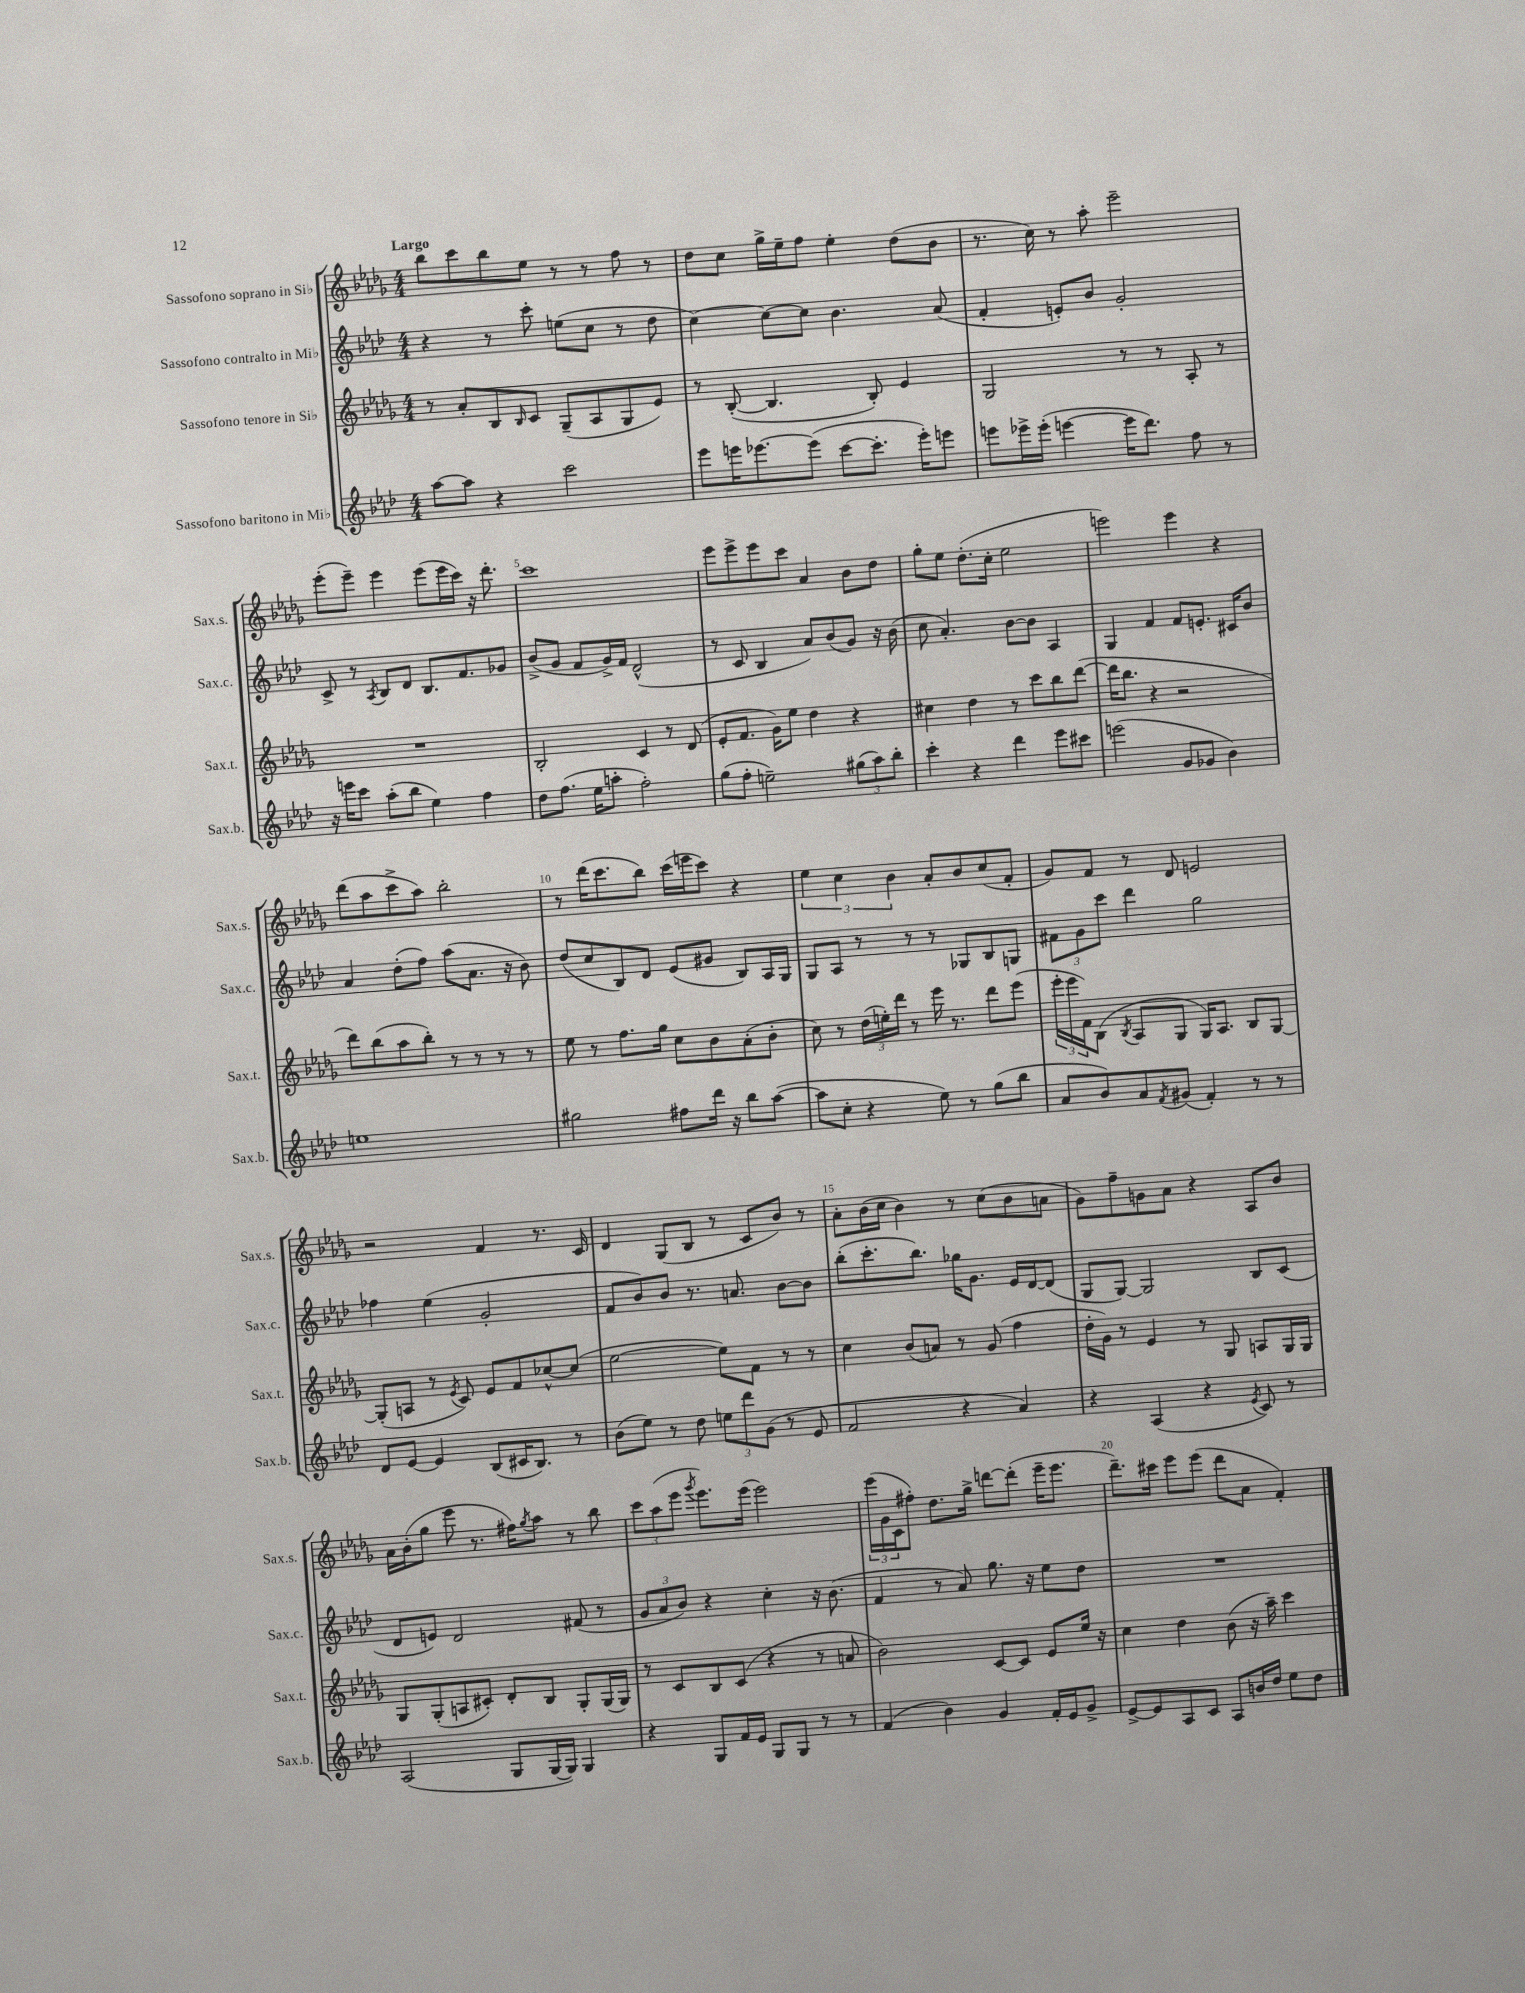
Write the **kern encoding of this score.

**kern	**kern	**kern	**kern
*part4	*part3	*part2	*part1
*staff4	*staff3	*staff2	*staff1
*I"Sassofono baritono in Mi♭	*I"Sassofono tenore in Si♭	*I"Sassofono contralto in Mi♭	*I"Sassofono soprano in Si♭
*I'Sax.b.	*I'Sax.t.	*I'Sax.c.	*I'Sax.s.
*clefG2	*clefG2	*clefG2	*clefG2
*k[b-e-a-d-]	*k[b-e-a-d-g-]	*k[b-e-a-d-]	*k[b-e-a-d-g-]
*M4/4	*M4/4	*M4/4	*M4/4
=1	=1	=1	=1
!	!	!	!LO:TX:a:B:t=Largo
[8aa-\L	8r	4r	8bb-\L
8aa-\J]	8a-'/L	.	8ccc\
4r	8B-/	8r	8bb-\
.	16qqB-/	.	.
.	8c/J	8ccc'\	8ee-\J
2ccc\	(8G-~/L	(8een\L	8r
.	8A-/	8cc\J	8r
.	8G-/	8r	8ff\
.	8e-/J)	8dd-\	8r
=2	=2	=2	=2
8eee-\L	8r	[4cc\)	8dd-\L
16eeen\K	([8B-'/	.	8cc\J
[8.eee-X\	.	.	.
.	4.B-/]	8cc\L_	16gg-^\LL
.	.	.	16ee-~\J
(8eee-\J]	.	8cc\J]	8ff\J
[8ccc\L	.	4.b-\	4ee-'\
8.ccc'\J]	8B-'/)	.	.
.	4e-/	.	(8dd-\L
16eee-'\KL)	.	.	.
8eeen\J	.	(8a-/	8b-\J
=3	=3	=3	=3
8eeen\L	2G-/	4f'/	8.r
16eee-X^\L	.	.	.
(16eee-'\JJ	.	.	16cc\)
[4eeen\	.	8en'/L)	8r
.	.	8b-/J	8aa-'\
16eee\KL]	8r	2g'/	2eee-~\
8.ddd-\J)	.	.	.
.	8r	.	.
8ff\	8A-'/	.	.
8r	8r	.	.
!!LO:LB:g=z
=4	=4	=4	=4
16r	1r	8c^/	(8eee-'\L
16eeen\KL	.	.	.
8ccc\J	.	8r	8eee-~\J)
.	.	8qA-/	.
(8aa-'\L	.	8B-/L	4eee-\
8bb-\J	.	8d-/J	.
4ee-\)	.	8.B-/L	(8eee-\L
.	.	.	16eee-\L
.	.	8.f/	16ccc\JJ)
4ff\	.	.	16r
.	.	.	8.ddd-'\
.	.	8g-X/J	.
=5	=5	=5	=5
8dd-\L	2B-'/	(8b-^/L	1ccc
(8.ff\J	.	8g/J	.
.	.	8f/L	.
16ee-\KL	.	.	.
8aan'\J	.	16g^/L)	.
.	.	16f/JJ	.
2ff'\)	4c/	(2d-^^/	.
.	8r	.	.
.	(8d-/	.	.
=6	=6	=6	=6
(8gg\L	8e-'/L	8r	8eee-\L
8ff'\J	8.f/J	8c/	8eee-^\
2een~\)	.	4B-/	8eee-\
.	16g-\KL)	.	.
.	8ee-\J	.	8ccc\J
.	4dd-\	8a-/L)	4a-/
.	.	(8b-/	.
(12gg#X\L	4r	8g/J)	8b-\L
12aa-\)	.	.	.
.	.	16r	8dd-\J
12bb-'\J	.	.	.
.	.	(16b-\	.
=7	=7	=7	=7
4ccc'\	4cc#X\	8cc\	8gg-'\L
.	.	4.a-'/)	8ee-\J
4r	4dd-\	.	(8.dd-'\L
.	.	.	16cc'\Jk
4ddd-\	8r	[8b-\L	2ee-\
.	8ccc\L	8b-\J]	.
8eee-\L	8bb-\	4A-/	.
8ccc#X\J	([8ddd-\J	.	.
=8	=8	=8	=8
(2eeen\	16ddd-\KL]	4G/	2eeen\)
.	8.bb-\J	.	.
.	4r	4f/	.
8g/L	2r	8f/L	4eee\
8g-X/J	.	8.en'/J	.
4b-\)	.	.	4r
.	.	16c#X/KL	.
.	.	8b-/J	.
!!LO:LB:g=z
=9	=9	=9	=9
1een	8ddd-\L)	4a-/	(8ddd-\L
.	(8bb-\	.	8aa-\
.	8aa-\	(8dd-'\L	8ccc^\
.	8bb-'\J)	8ff\J)	8aa-\J)
.	8r	(8aa-\L	2bb-'\
.	8r	8.a-\J	.
.	8r	.	.
.	.	16r	.
.	8r	8b-\)	.
=10	=10	=10	=10
2gg#X\	8ee-\	(8dd-/L	8r
.	8r	8cc/	(16ddd-\KL
.	.	.	8.ccc\
.	8.ff\L	8B-/)	.
.	.	8d-/J	8bb-\J)
.	16gg-\Jk	.	.
8ff#X\L	8cc\L	(8e-/L	(16ccc\LL
.	.	.	16eeen\J
16ddd-\Jk	8b-\	8g#X/J	8ccc\J)
16r	.	.	.
8bb-\L	(8a-'\	8B-/L)	4r
([8aa-\J	8b-'\J	16A-/L	.
.	.	16G/JJ	.
=11	=11	=11	=11
8aa-\L]	8cc\)	8G/L	6ee-\
8cc'\J	8r	8A-/J	.
.	.	.	6cc\
4r	(24dd-\LL	8r	.
.	24een'\)	.	.
.	24ddd-\JJ	.	6b-\
.	8r	8r	.
8ee-\)	16eee-\	8r	8a-'/L
.	8.r	.	.
8r	.	8G-X/L	8b-/
(8gg\L	8ddd-\L	8B-/	(8cc/
8bb-\J	(8eee-\J	8Gn/J	8f'/J
=12	=12	=12	=12
8a-/L	24eee-'\LL	12f#X\L	8g-/L)
.	24eee-\	.	.
.	24f\J)	12g\	.
8b-/)	(8B-\J	.	8f/J
.	.	12ccc\J	.
.	8qB-/	.	.
8a-/	8A-/L	4ddd-\	8r
8qf/	.	.	.
(8g#X/J	8G-/J	.	8d-/
4f'/)	16G-/KL)	2gg\	2en/
.	8.A-/J	.	.
8r	8B-/L	.	.
8r	[8G-/J	.	.
!!LO:LB:g=z
=13	=13	=13	=13
8d-/L	(8G-'/L]	4ff-X\	2r
[8e-/J	8An/J	.	.
4e-/]	8r	(4ee-\	.
.	8qe-/	.	.
.	8c/)	.	.
(8B-/L	8e-/L	2g'/	4f/
16c#X/K	8f/	.	.
8.B-/J)	.	.	.
.	[8cc-X^^/	.	8.r
8r	(8cc-/J]	.	.
.	.	.	16c/
=14	=14	=14	=14
(8b-\L	[2ee-\	8f/L	4d-/
8ee-\J)	.	8b-/)	.
8r	.	8b-/J	(8G-/L
8dd-\	.	8.r	8B-/J
12een\L	8ee-\L])	.	8r
.	.	8.an/	.
12ddd-\	.	.	.
.	8f\J	.	8c/L
(12g\J	.	.	.
8r	8r	[8b-\L	8b-/J)
8e-/	8r	8b-\J]	8r
=15	=15	=15	=15
2f/	4cc\	(8bb-'\L	8a-'\L
.	.	8.ccc'\	(16b-\L
.	.	.	16cc\JJ
.	(8b-/L	.	4b-\)
.	.	8.bb-\J)	.
.	8an/J)	.	.
4r	8r	16gg-X\KL	8r
.	.	8.g\J	.
.	(8g-/	.	(8cc\L
4a-/)	4ff\	16e-/LL	8b-\
.	.	[16d-/J	.
.	.	(8d-/J]	8an\J
=16	=16	=16	=16
4r	16dd-'\LL	8G/L	8g-\L)
.	16g-\JJ)	.	.
.	8r	[8G/J)	8ff~\
(4A-/	4e-/	2G/]	8gn\
.	.	.	8a-\J
4r	8r	.	4r
.	8G-/	.	.
8qe-/	.	.	.
8c/)	8An/L	8B-/L	8A-/L
8r	16G-/L	(8c/J	8b-/J
.	16G-/JJ	.	.
!!LO:LB:g=z
=17	=17	=17	=17
(2A-/	8G-/L	8d-/L	16a-\LL
.	.	.	(16b-'\J
.	(8G-'/	8en/J)	8gg-\J
.	8An/	2d-/	8eee-\
.	8c#X'/J)	.	8.r
8G/L	8d-'/L	.	.
.	.	.	16ff#X\KL)
.	.	.	8qgg-/
[16G/L	8B-/J	.	8aa-\J
16G/JJ])	.	.	.
4G/	8G-'/L	(8f#X/	8r
.	(16G-/L	8r	8bb-\
.	16G-/JJ)	.	.
=18	=18	=18	=18
4r	8r	12g/L	12ccc\L
.	.	12a-/	(12aa-\
.	8c/L	.	.
.	.	12b-/J)	12eee-\J
.	.	.	8qggg-/
8G/L	8B-/	4r	8.eee-\L)
16f/L	(8c/J	.	.
16e-/JJ	.	.	(16eee-\Jk
8G/L	4r	4cc'\	2eee-\)
8G/J	.	.	.
8r	8r	16r	.
.	.	(8.b-\	.
8r	8an/	.	.
=19	=19	=19	=19
(4f/	2b-\)	4f/	(24eee-\LL
.	.	.	24g-\
.	.	.	24c\J
.	.	.	8ff#X'\J)
4b-\)	.	8r	8.dd-\L
.	.	8a-/)	.
.	.	.	16gg-^\Jk
4g/	[8c/L	8.gg\	[8dddn\L
.	8c/J]	.	(8ddd'\J]
.	.	16r	.
16f'/LL	8e-/L	8ee-\L	16eee-~\KL
16e-/J	.	.	8.eee-\J
8g^/J	16ee-/Jk	8dd-\J	.
.	16r	.	.
=20	=20	=20	=20
[8e-^/L	4cc\	1r	8.ddd-~\L)
8e-/]	.	.	.
.	.	.	16ccc#X\Jk
8A-/	4dd-\	.	8eee-\L
8c/J	.	.	(8eee-\J
8A-/L	(8b-\	.	8ddd-\L
16bn/L	16r	.	8a-\J
16dd-/JJ	16aa-~\)	.	.
8ee-\L	4ccc\	.	4f'/)
8dd-\J	.	.	.
==	==	==	==
*-	*-	*-	*-
